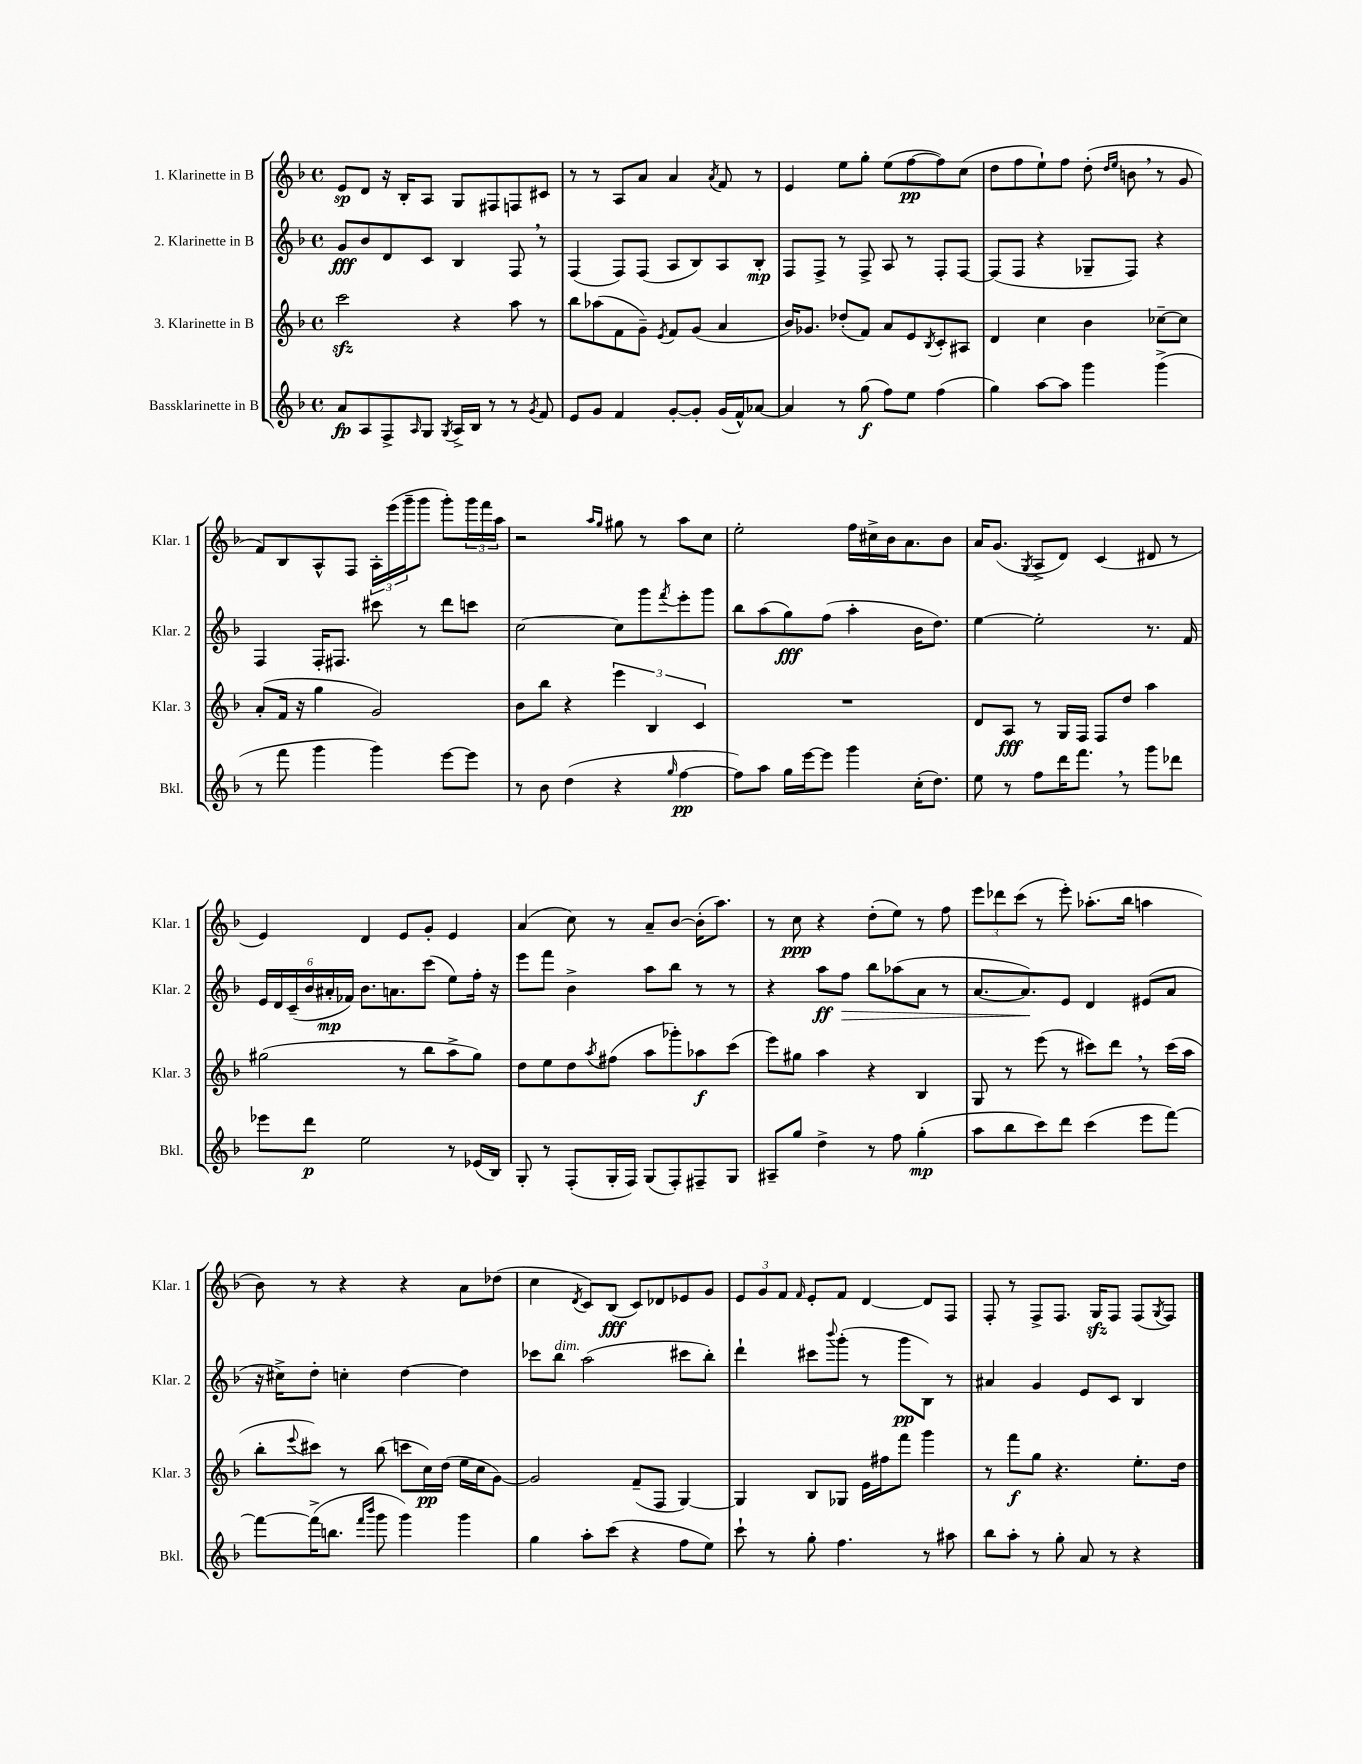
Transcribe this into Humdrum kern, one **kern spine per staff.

**kern	**kern	**kern	**kern
*staff4	*staff3	*staff2	*staff1
*clefG2	*clefG2	*clefG2	*clefG2
*k[b-]	*k[b-]	*k[b-]	*k[b-]
*M4/4	*M4/4	*M4/4	*M4/4
*met(c)	*met(c)	*met(c)	*met(c)
8a/L	2ccc\	8g/L	8e/L
8A/	.	8b-/	8d/J
8F^/	.	8d/	16r
.	.	.	16B-'/LK
16qqA/	.	.	.
8G/J	.	8c/J	8A/J
8qG/	.	.	.
16A^/LL	4r	4B-/	8G/L
16B-/JJ	.	.	.
8r	.	.	8F#/
8r	8aa\	8F/	8F/
8qg/	.	.	.
8f/	8r	8r	8c#/J
=	=	=	=
8e/L	8bb-\L	(4F/	8r
8g/J	(8aa-\	.	8r
4f/	8f\	8F/L)	8A/L
.	8g~\J)	(8F/J	8a/J
.	8qe/	.	.
[8g'/L	8f/L	8A/L	4a/
8g'/]J	(8g/J	8B-/)	.
.	.	.	8qa/
(16g/LL	4a/	8A/	8f/
16f^^/J)	.	.	.
[8a-/J	.	8B-'/J	8r
=	=	=	=
4a-/]	16b-/LK)	8F/L	4e/
.	8.g-/J	.	.
.	.	8F^/J	.
8r	(8dd-'/L	8r	8ee\L
(8gg\	8f/J)	8F^/	8gg'\J
8ff\L)	8a/L	8A/	(8ee\L
8ee\J	8e/	8r	[8ff\
.	8qB-/	.	.
(4ff\	8c'/	8F'/L	8ff\])
.	8A#/J	[8F/J	(8cc\J
=	=	=	=
4gg\)	4d/	(8F/]L	8dd\L
.	.	8F/J	8ff\
[8aa\L	4cc\	4r	8ee`\)
8aa\]J	.	.	8ff\J
4ggg\	4b-\	8G-~/L	(8dd'\
.	.	.	16qqdd/LL
.	.	.	16qqee/JJ
.	.	8F/J)	8b\
(4ggg^\	[8cc-~\L	4r	8r
.	8cc-\]J	.	8g/
=	=	=	=
8r	(8a'/L	4F/	8f/L)
8fff\	16f/Jk	.	8B-/
.	16r	.	.
4ggg\	4gg\	16F'/LK	8A^^/
.	.	8.F#/J	.
.	.	.	8F/J
4ggg\)	2g/)	8ccc#\	24A'\LL
.	.	.	(24eee\
.	.	.	24ggg~\J
.	.	8r	8ggg\J
[8eee\L	.	8ddd\L	8ggg'\L)
8eee\]J	.	8ccc\J	24ggg\L
.	.	.	24fff\
.	.	.	24aa\JJ
=	=	=	=
8r	8b-\L	[2cc\	2r
8b-\	8bb-\J	.	.
(4dd\	4r	.	.
.	.	.	16qqaa/LL
.	.	.	16qqgg/JJ
4r	6eee\	8cc\]L	8gg#\
.	.	8ggg\	8r
.	6B-/	.	.
16qqgg/	.	8qfff/	.
[4ff\	.	8eee'\	8aa\L
.	6c/	.	.
.	.	8ggg\J	8cc\J
=	=	=	=
8ff\]L)	1r	8bb-\L	2ee'\
8aa\J	.	(8aa\	.
16gg\LL	.	8gg\)	.
[16eee\J	.	.	.
8eee\]J	.	(8ff\J	.
4ggg\	.	4aa'\	16ff\LL
.	.	.	16cc#^\
.	.	.	16b-\J
.	.	.	8.a\
(16cc'\LK	.	16b-\LK	.
8.dd\J)	.	8.dd\J)	.
.	.	.	8b-\J
=	=	=	=
8ee\	8d/L	[4ee\	16a/LK
.	.	.	(8.g/J
8r	8A/J	.	.
.	.	.	8qG/
8ff\L	8r	2ee'\]	8A^/L
16ddd\K	16G/LL	.	8d/J)
8.fff\J	16F/JJ	.	.
.	8F/L	.	(4c/
8r	8dd/J	.	.
8ggg\L	4aa\	8.r	8d#/
8ddd-\J	.	.	8r
.	.	16f/	.
=	=	=	=
8eee-\L	(2gg#\	24e/LL	4e/)
.	.	24d/	.
.	.	(24c~/	.
8ddd\J	.	24b-/	.
.	.	24a#'/	.
.	.	24f-/JJ)	.
2ee\	.	8.b-\L	4d/
.	.	8.a\	.
.	8r	.	8e/L
.	8bb-\L	(8ccc\J	8g'/J
8r	8aa^\	8ee\L)	4e/
(16e-/LL	8gg#\J)	16ff'\Jk	.
16B-/JJ)	.	16r	.
=	=	=	=
8G'/	8dd\L	8eee\L	(4a/
8r	8ee\	8fff\J	.
(8F'/L	8dd\	4b-^\	8cc\)
.	8qaa/	.	.
16G'/L	(8ff#\J	.	8r
16F/JJ)	.	.	.
(8G/L	8aa\L	8aa\L	8a~/L
8F'/)	8ggg-'\)	8bb-\J	[8b-/J
8F#~/	8aa-\	8r	(16b-'\]LK
.	.	.	8.aa\J)
8G/J	(8ccc\J	8r	.
=	=	=	=
8A#~/L	8eee\L)	4r	8r
8gg/J	8gg#\J	.	8cc\
4dd^\	4aa\	8aa\L	4r
.	.	8ff\J	.
8r	4r	8bb-\L	(8dd'\L
8ff\	.	(8aa-\	8ee\J)
(4gg'\	4B-/	8a\J	8r
.	.	8r	8ff\
=	=	=	=
8aa\L	8G/	[8.a/L	12eee\L
.	.	.	12ddd-\
8bb-\	8r	.	.
.	.	.	(12ccc\J
.	.	8.a/])	.
8ccc\)	(8eee\	.	8r
8ddd\J	8r	8e/J	8eee'\)
(4ccc\	8ccc#\L)	4d/	(8.aa-'\L
.	8ddd\J	.	.
.	.	.	16bb-\Jk
8eee\L	8r	(8e#/L	4aa\
[8fff\J)	(16ccc#\LL	8a/J	.
.	16aa\JJ	.	.
=	=	=	=
8fff\_L	8bb-'\L	16r	8b-\)
.	.	16cc#^\LK)	.
.	8qqeee/	.	.
(16fff^\]K	8ccc#\J)	8dd'\J	8r
8.bb\J	.	.	.
.	8r	4cc'\	4r
16qqfff/LL	.	.	.
16qqbbb-/JJ	.	.	.
8ggg\	(8bb-\	.	.
4ggg\)	8ccc\L	[4dd\	4r
.	16cc\L)	.	.
.	(16dd\JJ	.	.
4ggg\	16ee\LL	4dd\]	8a\L
.	16cc\J	.	.
.	[8g\J)	.	(8dd-\J
=	=	=	=
4gg\	2g/]	8ccc-\L	4cc\
.	.	8bb-\J	.
.	.	.	8qd/
8aa'\L	.	(2aa\	8c/L)
(8ccc\J	.	.	(8B-/J
4r	(8f~/L	.	8c/L)
.	8F/J	.	8d-/
8ff\L	[4G/)	8ccc#\L	8e-/
8ee\J)	.	8bb-'\J)	8g/J
=	=	=	=
8ccc`\	4G/]	4ddd`\	12e/L
.	.	.	12g/
8r	.	.	.
.	.	.	12f/J
.	.	.	16qqf/
8gg'\	8B-/L	8ccc#\L	8e'/L
.	.	8qqbbb-/	.
4.ff\	8G-/J	(8ggg'\J	8f/J
.	16e\LL	8r	[4d/
.	16ff#\J	.	.
.	8fff\J	8ggg\L	.
8r	4ggg\	8B-\J)	8d/]L
8aa#\	.	8r	8F/J
=	=	=	=
8bb-\L	8r	4a#/	8F'/
8aa'\J	8fff\L	.	8r
8r	8gg\J	4g/	8F^/L
8gg'\	4.r	.	8.F/J
8a/	.	8e/L	.
.	.	.	16G/LK
8r	.	8c/J	8F/J
4r	8.ee'\L	4B-/	(8F/L
.	.	.	8qG/
.	.	.	8F/J)
.	16dd\Jk	.	.
==	==	==	==
*-	*-	*-	*-
